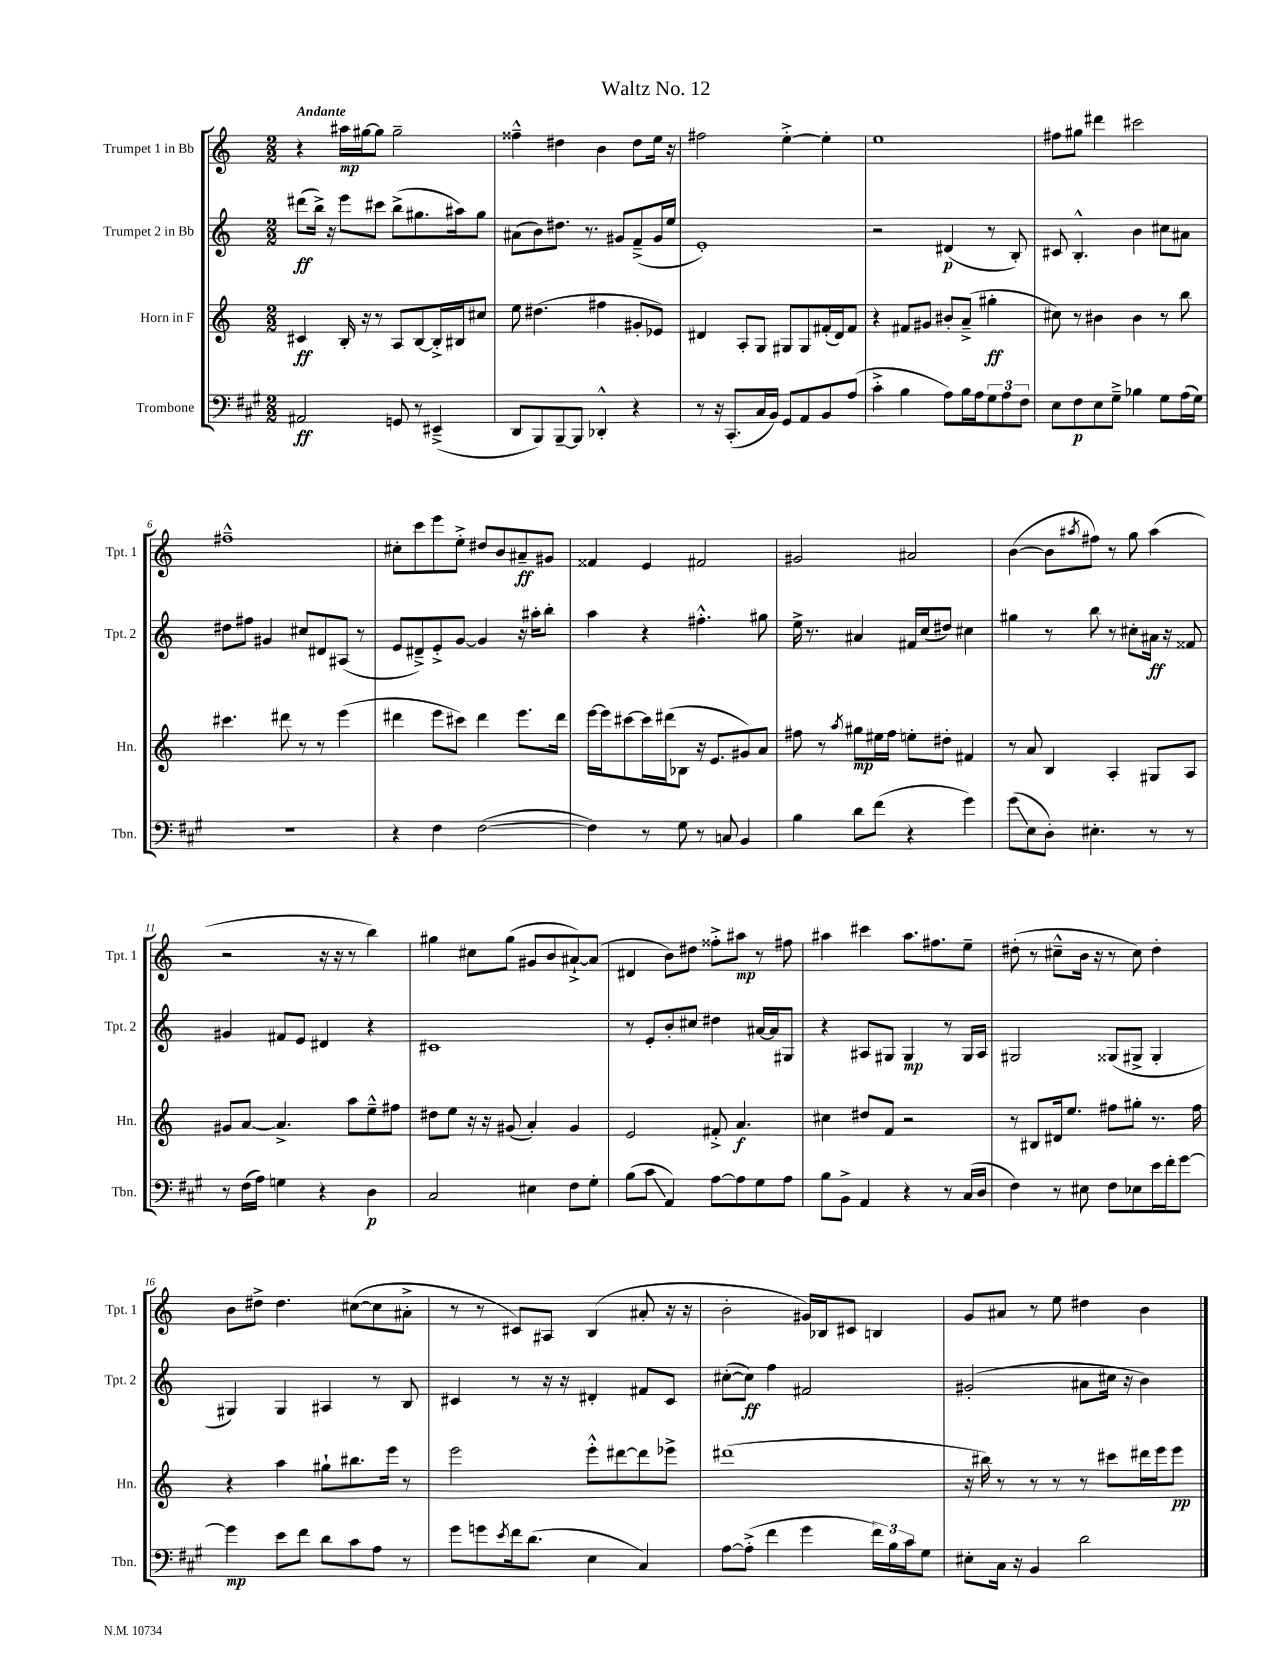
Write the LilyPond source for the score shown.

\header { title = "Waltz No. 12" }
<<
\new StaffGroup <<
\new Staff = "s0" \with { instrumentName = "Trumpet 1 in Bb" shortInstrumentName = "Tpt. 1" } {
    \clef treble \key c \major \numericTimeSignature \time 2/2 \tempo "Andante"
    r4 ais''16\mp gis''16~ gis''8 gis''2-- |
    fisis''4---^ dis''4 b'4 dis''8 e''16 r16 |
    fis''2 e''4~-.-> e''4-. |
    e''1 |
    fis''8 gis''8 dis'''4 cis'''2 |
    fis''1---^ |
    cis''8-. c'''8 e'''8 e''8-.-> dis''8 b'8 ais'8--\ff gis'8 |
    fisis'4 e'4 fis'2 |
    gis'2 ais'2 |
    b'4~( b'8 \acciaccatura { ais''8 } fis''8) r8 g''8 ais''4( |
    r2 r16 r16 r8 b''4) |
    gis''4 cis''8 gis''8( gis'8 b'8 ais'8~-!->) ais'8( |
    dis'4 b'8) dis''8 fisis''8-.-> ais''8\mp r8 fis''8 |
    ais''4 cis'''4 ais''8. fis''8. e''8-- |
    dis''8-.( r8 cis''8---^ b'16 r16 r8 cis''8) dis''4-. |
    b'8 dis''8-> dis''4. cis''8~( cis''8 ais'8-.-> |
    r8 r8 cis'8) ais8 b4( ais'8-. r16 r16 |
    b'2-. gis'16) bes16 cis'8 b4 |
    g'8 ais'8 r8 e''8 dis''4 b'4 \bar "|." |
}
\new Staff = "s1" \with { instrumentName = "Trumpet 2 in Bb" shortInstrumentName = "Tpt. 2" } {
    \clef treble \key c \major \numericTimeSignature \time 2/2
    dis'''8\ff( b''16->) r16 e'''8 cis'''8 b''8->( gis''8. ais''16) gis''8 |
    ais'8( b'8) dis''8. r8. gis'8 f'8--->( gis'16 e''16 |
    e'1-.) |
    r2 dis'4\p( r8 b8-.) |
    cis'8 b4.-.-^ b'4 cis''8 ais'8 |
    dis''8 fis''8 gis'4 cis''8 dis'8 ais8( r8 |
    e'8 dis'8--->) e'8-.-> g'8~ g'4 r16 ais''16-. b''8-. |
    a''4 r4 fis''4.-.-^ gis''8 |
    e''16-> r8. ais'4 fis'16 c''16( dis''8) cis''4 |
    gis''4 r8 b''8 r8 cis''8-. ais'16\ff r16 fisis'8 |
    gis'4 fis'8 e'8 dis'4 r4 |
    cis'1 |
    r8 e'8-. b'8-. cis''8 dis''4 ais'16~ ais'16 gis8 |
    r4 ais8 gis8 gis4\mp r8 gis16 ais16 |
    gis2 gisis8( gis8-> gis4-. |
    gis4) gis4 ais4 r8 b8 |
    cis'4 r8 r16 r16 dis'4-. fis'8 cis'8 |
    cis''8~-.( cis''8\ff) f''4 fis'2 |
    gis'2-.( ais'8 cis''16 r16 b'4) \bar "|." |
}
\new Staff = "s2" \with { instrumentName = "Horn in F" shortInstrumentName = "Hn." } {
    \clef treble \key c \major \numericTimeSignature \time 2/2
    cis'4\ff b16-. r16 r8 a8 b8~ b16-.-> bis16 cis''8 |
    e''8 dis''4.( fis''4 gis'8-. ees'8) |
    dis'4 a8-. g8 gis8 gis8 fis'16-.( dis'16) fis'8 |
    r4 fis'8 gis'8 bis'8-. a'8--->( gis''4-.\ff |
    cis''8) r8 bis'4 bis'4 r8 b''8 |
    cis'''4. dis'''8 r8 r8 e'''4( |
    dis'''4 e'''8 cis'''8) dis'''4 e'''8. dis'''16 |
    e'''16~ e'''16 cis'''8~ cis'''16 dis'''16( bes8 r16 e'8. gis'8) a'8 |
    fis''8 r8 \acciaccatura { a''8 } gis''8\mp eis''16 fis''16 e''8-. dis''8-. fis'4 |
    r8 a'8 b4 a4-. gis8 a8 |
    gis'8 a'8~ a'4.-> a''8 e''8---^ fis''8 |
    dis''8 e''8 r16 r16 gis'8( a'4-.) gis'4 |
    e'2 fis'8-.-> a'4.\f |
    cis''4 dis''8 f'8 r2 |
    r8 bis8 dis'16 e''8. fis''8 gis''8-. r8. fis''16 |
    r4 a''4 gis''8-! bis''8. e'''16 r8 |
    e'''2 e'''8-.-^ dis'''8~ dis'''8 ees'''8-> |
    dis'''1( |
    r16 bis''16) r8 r8 r8 r8 cis'''8 dis'''16 e'''16 e'''8\pp \bar "|." |
}
\new Staff = "s3" \with { instrumentName = "Trombone" shortInstrumentName = "Tbn." } {
    \clef bass \key a \major \numericTimeSignature \time 2/2
    ais,2\ff g,8 r8 eis,4--->( |
    d,8 b,,8) b,,8~-- b,,8 des,4-.-^ r4 |
    r8 r16 cis,8.-.( cis16 b,16) gis,8 a,8 b,8 a8( |
    cis'4-.-> b4 a8) b16 a16 \tuplet 3/2 { gis8 a8 fis8 } |
    e8 fis8\p e8 gis8---> bes4 gis8 a16( gis16) |
    R1 |
    r4 fis4 fis2~( |
    fis4) r8 gis8 r8 c8 b,4 |
    b4 d'8 fis'8( r4 gis'4) |
    gis'8\glissando( e8 d8-.) eis4.-. r8 r8 |
    r8 fis16( a16) g4 r4 d4\p |
    cis2 eis4 fis8 gis8-. |
    b8( cis'8\glissando a,4) a8~ a8 gis8 a8 |
    b8 b,8-> a,4 r4 r8 cis16( d16 |
    fis4) r8 eis8 fis8 ees8 e'16 fis'16-. gis'8~ |
    gis'4\mp e'8 fis'8 d'8 cis'8 a8 r8 |
    gis'8 g'8 \acciaccatura { e'8 } fis'16 d'8.( e4 cis4) |
    a8~ a8-.->( fis'4 gis'4 \tuplet 3/2 { fis'16) b16 cis'16 } gis8 |
    eis8-. cis16 r16 b,4 d'2 \bar "|." |
}
>>
>>
